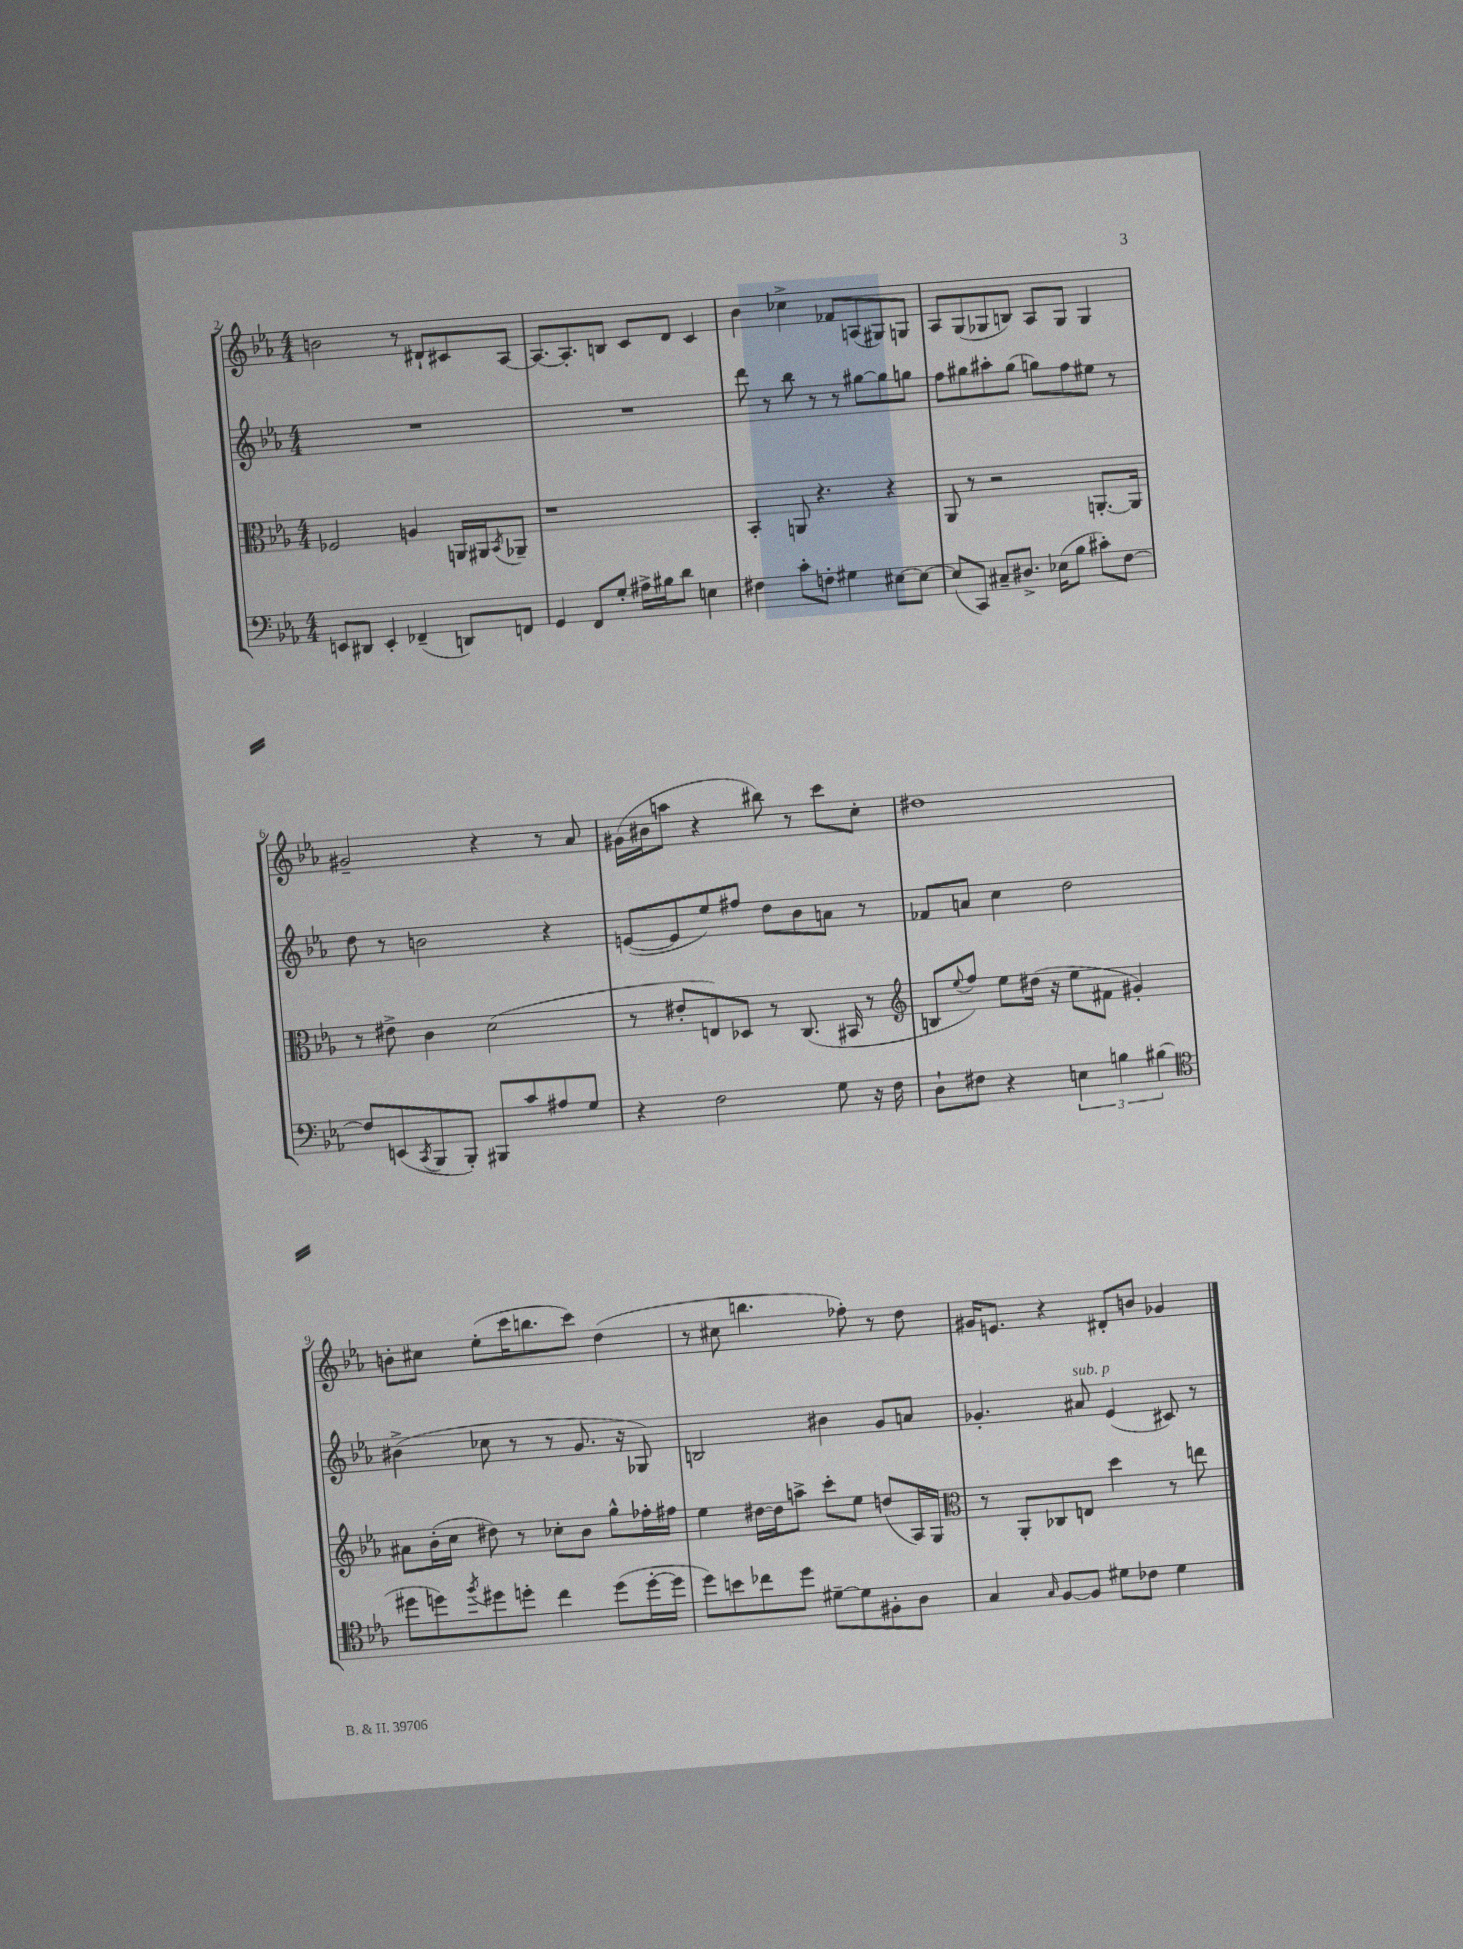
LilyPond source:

<<
\new StaffGroup <<
\new Staff = "s0" {
    \clef treble \key ees \major \numericTimeSignature \time 4/4
    b'2 r8 dis'8-! cis'8 aes8~ |
    aes8.~ aes8.-. b8 c'8 d'8 c'4 |
    bes'4 ces''4-> fes'8 a8( gis8) g8 |
    aes8 g8( ges8 b8) aes8 ges8 ges4 |
    gis'2-- r4 r8 aes'8 |
    gis'16( bis'16 a''8 r4 bis''8) r8 c'''8 c''8-. |
    dis''1 |
    b'8-. cis''8 ees''8-.( c'''16 b''8. c'''8) d''4( |
    r8 cis''8 b''4. fes''8-.) r8 d''8 |
    gis'16 e'8. r4 dis'8-. b'8 ges'4 \bar "|." |
}
\new Staff = "s1" {
    \clef treble \key ees \major \numericTimeSignature \time 4/4
    R1 |
    R1 |
    d'''8 r8 bes''8 r8 r8 gis''8~ gis''8 g''8 |
    f''8 gis''8 ais''8-. gis''8( g''8) f''8 eis''8 r8 |
    d''8 r8 b'2 r4 |
    e'8~( e'8 ees''8) fis''8 d''8 bes'8 a'8 r8 |
    fes'8 a'8 c''4 d''2 |
    bis'4->( ces''8 r8 r8 g'8. r16 ges8) |
    b2 bis'4 g'8 a'8 |
    ges'4.-. ais'8^\markup { \italic "sub. p" } ees'4( cis'8) r8 \bar "|." |
}
\new Staff = "s2" {
    \clef alto \key ees \major \numericTimeSignature \time 4/4
    fes2 a4 a,16 ais,16 \acciaccatura { bes,8 } aes,8-- |
    r1 |
    bes,4-. a,8 r4. r4 |
    aes,8 r8 r2 a,8.~-. a,16 |
    r8 eis'8-> c'4 d'2( |
    r8 eis'8-. e8) des8 r8 c8.( bis,16 r8 |
    \clef treble b8 \appoggiatura { ees''8 } f''8) ees''8 dis''16( r16 ees''8 fis'8 gis'4-.) |
    ais'8 bes'16-.( c''16 dis''8) r8 ces''8-. bes'8 g''8-^ fes''16-. fis''16 |
    ees''4 dis''16~ dis''16 a''8-> c'''8-. ees''8 d''8( aes16) g16 |
    \clef alto r8 aes,8-. ces8 e8 d''4 r8 e''8 \bar "|." |
}
\new Staff = "s3" {
    \clef bass \key ees \major \numericTimeSignature \time 4/4
    e,8 dis,8 e,4-. fes,4--( d,8) f,8 |
    g,4 f,8 g8-. ais16-> bis16 d'8 e4 |
    fis4 c'8-. f8-. gis4 eis8~ eis8~ |
    eis8( c,8) cis8-- dis8.-> ees16( bes8 cis'8-.) f8~ |
    f8 e,8( \acciaccatura { c,8 } bes,,8 bes,,8-.) bis,,8 c'8 ais8 g8 |
    r4 f2 g8 r16 f16 |
    d8-! fis8 r4 \tuplet 3/2 { e4 b4 bis4( } |
    \clef tenor dis''8 d''8) \acciaccatura { f''8 } dis''8 d''8-. c''4 d''8( d''16~-. d''16 |
    d''8) b'8 ces''8 d''8 dis'8~-- dis'8 fis8-. aes8 |
    g4 \grace { g16 } f8~ f8 dis'8 ces'8 dis'4 \bar "|." |
}
>>
>>
\layout { \context { \Score currentBarNumber = #2 } }
